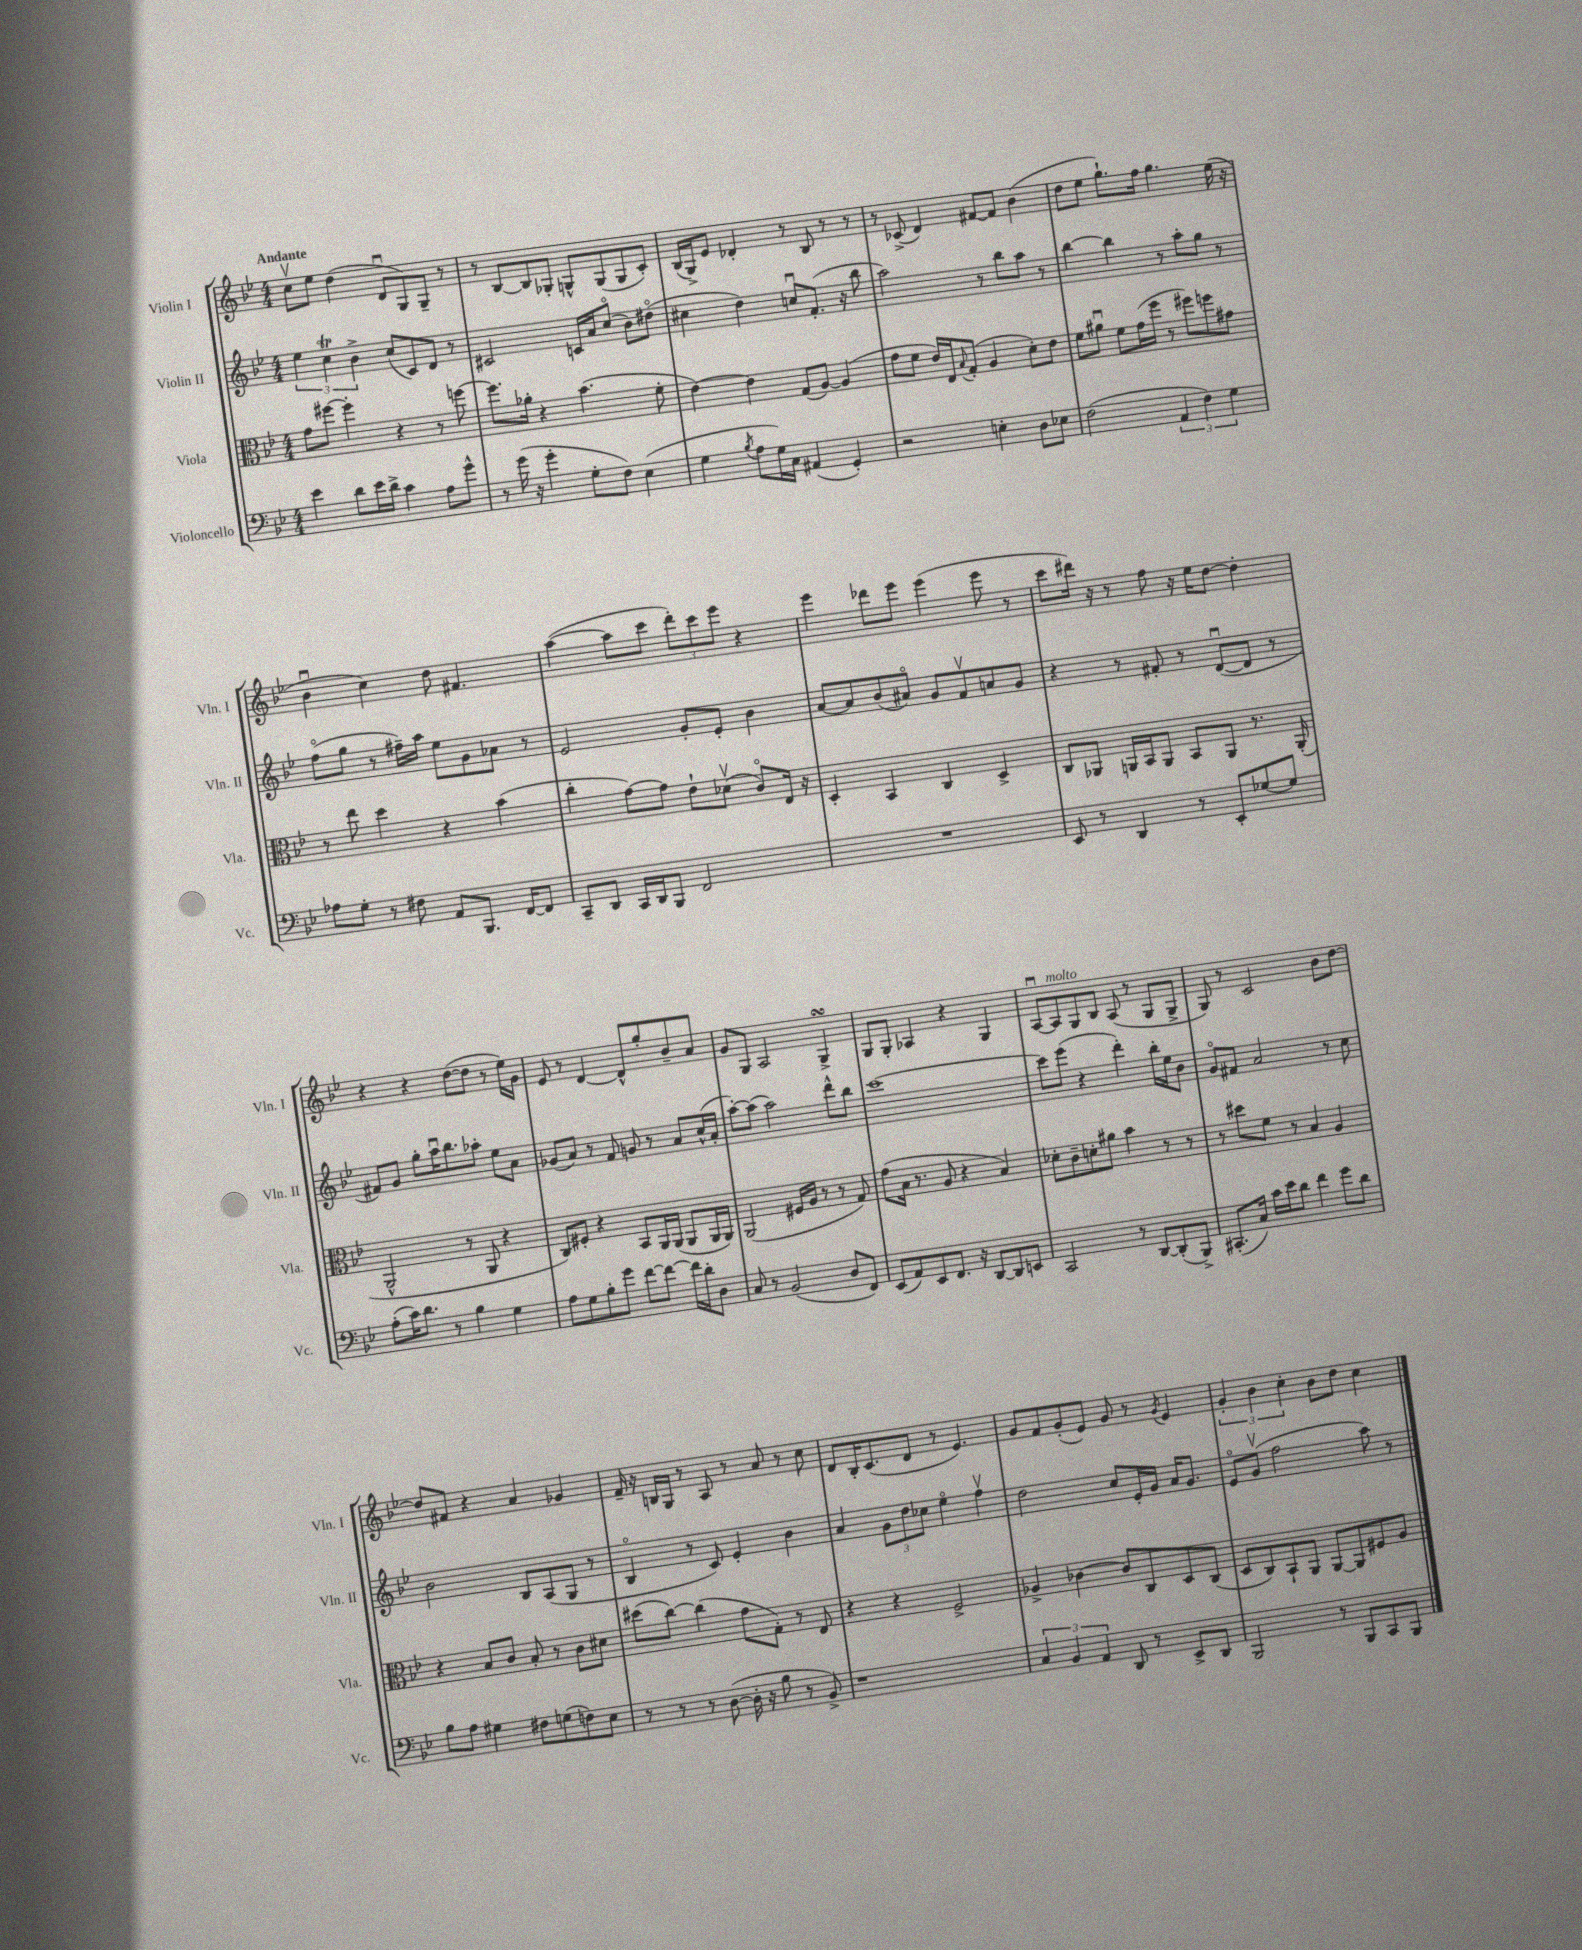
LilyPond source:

<<
\new StaffGroup <<
\new Staff = "s0" \with { instrumentName = "Violin I" shortInstrumentName = "Vln. I" } {
    \clef treble \key bes \major \numericTimeSignature \time 4/4 \tempo "Andante"
    c''8\upbow ees''8 d''4( d'8\downbow g8) g8-- r8 |
    r8 bes8~ bes8 ges8-. g8-^ g8( g8 c'8-.) |
    bes16( g16->) ees'8 des'4-. r8 bes8 r8 r8 |
    r8 ces'8->( d'4) fis'8~ fis'8 bes'4( |
    d''8 ees''8 g''8.-!) f''16 g''4. ees''16( r16 |
    bes'4\downbow c''4) d''8 fis'4. |
    a''4~( a''8 c'''8 \tuplet 3/2 { d'''8-.) c'''8 ees'''8 } r4 |
    ees'''4 des'''8 ees'''8 ees'''4( ees'''8 r8 |
    c'''8 dis'''16) r16 r8 f''8 r16 ees''16 d''8~ d''4-. |
    r4 r4 d''8~( d''8 r8 ees''16) g'16 |
    ees'8 r8 d'4~ d'8-^ g''8-. bes'8-- a'8 |
    g'8 g8 a2 g4->\turn |
    g8 g8-. aes4 r4 g4 |
    a8~\downbow a8^\markup { \italic "molto" } g8 bes8 a8( r8 g8 g8-> |
    g8) r8 c'2 bes'8 d''8~ |
    d''8 fis'8 r4 a'4 ges'4 |
    f'16-- r16 b16 g16 r8 a8 r8 a'8 r8 c''8 |
    d'8 bes16-. c'8.( d'8 r8 ees'4.) |
    g'8 f'8 g'8-.( ees'8) g'8 r8 \acciaccatura { g'8 } ees'4 |
    \tuplet 3/2 { g'4-. bes'4 c''4-. } bes'8 d''8 c''4 \bar "|." |
}
\new Staff = "s1" \with { instrumentName = "Violin II" shortInstrumentName = "Vln. II" } {
    \clef treble \key bes \major \numericTimeSignature \time 4/4
    \tuplet 3/2 { ees''4 c''4\trill bes'4-> } c''8( c'8) d'8 r8 |
    cis'2 c'16 a'16 c''8\flageolet( bes'8) dis''8\flageolet( |
    cis''4 d''4) c''8\downbow f'8.-.( r16 bes''8 |
    a''2) r8 bes''8 a''8 r8 |
    bes''4~ bes''4 r8 a''8-. g''8 r8 |
    f''8\flageolet( g''8 r8 fis''16--) a''16 ees''8 g'8 aes'8 r8 |
    ees'2 g'8-. ees'8-. bes'4 |
    a'8~ a'8 bes'8( ais'8\flageolet) g'8 f'8\upbow a'8 g'8 |
    r4 r8 fis'8-. r8 d'8~\downbow( d'8 r8 |
    fis'8) g'8 g''8-. a''16\downbow bes''8. aes''8-. ees''8 a'8 |
    ges'8( a'8) r8 f'8 g'8 r8 a'8 c''16-^( a'16-. |
    a''8~-.) a''8( a''2) d'''8-^ bes''8 |
    c'''1~ |
    c'''8 ees'''8( r4 d'''4-.) bes''16-. ees''16 bes'8 |
    g'8\flageolet fis'8 a'2 r8 c''8 |
    bes'2 bes8 a8( g8 r8 |
    bes4\flageolet r8 c'8) ees'4-. bes'4 |
    a'4 \tuplet 3/2 { g'8 d''8 ces''8 } ees''4\flageolet f''4\upbow |
    d''2 c''8 ees'16-. g'16 a'16 g'8. |
    ees'8\flageolet g'8\upbow( f''2 a''8) r8 \bar "|." |
}
\new Staff = "s2" \with { instrumentName = "Viola" shortInstrumentName = "Vla." } {
    \clef alto \key bes \major \numericTimeSignature \time 4/4
    g'8 fis''8~ fis''4-. r4 r8 f''8~ |
    f''8. aes'16-. r4 bes'4.( f'8-. |
    ees'4~) ees'4 g8( a8~) a4( |
    g'8 f'8 ees'16) ees16 \appoggiatura { bes8 } g8-.( a4 d'8-.) ees'8 |
    f'8 ais'8\downbow f'8 g'16( f''16 r8 fis''8) f''8 gis'8 |
    r8 ees''8 d''4 r4 bes'4( |
    c''4-. g'8~) g'8 ees'8-! des'8\upbow( c'8\flageolet) ees16 r16 |
    d4-. bes,4 c4 d4-> |
    c8 aes,8 a,16 bes,16 a,8 bes,8 a,8 r8. a,16-.( |
    a,2-^ r8 a,8 r4 |
    c8) fis8-. r4 bes,8 a,16 a,16( a,8 a,16 a,16) |
    a,2( fis16 a16 r8 r8 g8) |
    g'8( bes16 r8. a8 r4 bes4) |
    des'8-. c'8-- d'8-. ais'8 bes'4 r8 r8 |
    r8 dis''8 f'8 r8 bes4 a4 |
    r4 bes8 c'8 bes8-. r8 c'8 dis'8 |
    dis''8( c''8~) c''4( g'8 g8-.) r8 ees8 |
    r4 r4 f2-> |
    aes4-> ces'4~ ces'8 c8 d8 c8( |
    d8 c8) bes,8-! a,8 a,8~ a,8 fis8 a8 \bar "|." |
}
\new Staff = "s3" \with { instrumentName = "Violoncello" shortInstrumentName = "Vc." } {
    \clef bass \key bes \major \numericTimeSignature \time 4/4
    ees'4 d'8 ees'16 d'16-> c'4 a8 g'8-^ |
    r8 g'16( r16 g'4-. g8-. f8) ees4( |
    g4 \acciaccatura { bes8 } a8 g16) c16 ais,4( g,4-.) |
    r2 e4-. d8 ees8 |
    f2( \tuplet 3/2 { a,4 f4) g4 } |
    aes8 g8-. r8 fis8 a,8 bes,,8. f,16~ f,8 |
    c,8-- d,8 c,16 d,16 bes,,8 f,2 |
    R1 |
    ees,8 r8 d,4 r8 ees,8-. ges8~ ges8 |
    a8-.( c'16) d'8. r8 bes4 g4 |
    a8 g8 bes8-. g'8 f'8~ f'8~ f'16 d'16-. d8 |
    c8 r8 bes,2( d8 f,8) |
    ees,8( a,8) ees,8 f,8. r16 d,8~ d,8 e,8 |
    c,2 r8 d,8~ d,8-.( bes,,8->) |
    cis,8.-.( c16) c'16 ees'16 d'8 f'4 g'8 d'8 |
    bes8 a8 gis4 fis8 g8( f8) ees8 |
    r8 r8 r8 d8~( d16-. r16 bes8 r8 bes,8->) |
    r1 |
    \tuplet 3/2 { c4 bes,4 a,4 } d,8 r8 ees,8-> d,8 |
    bes,,2 r8 bes,,8 c,8 bes,,8 \bar "|." |
}
>>
>>
\layout { \context { \Score \remove "Bar_number_engraver" } }
